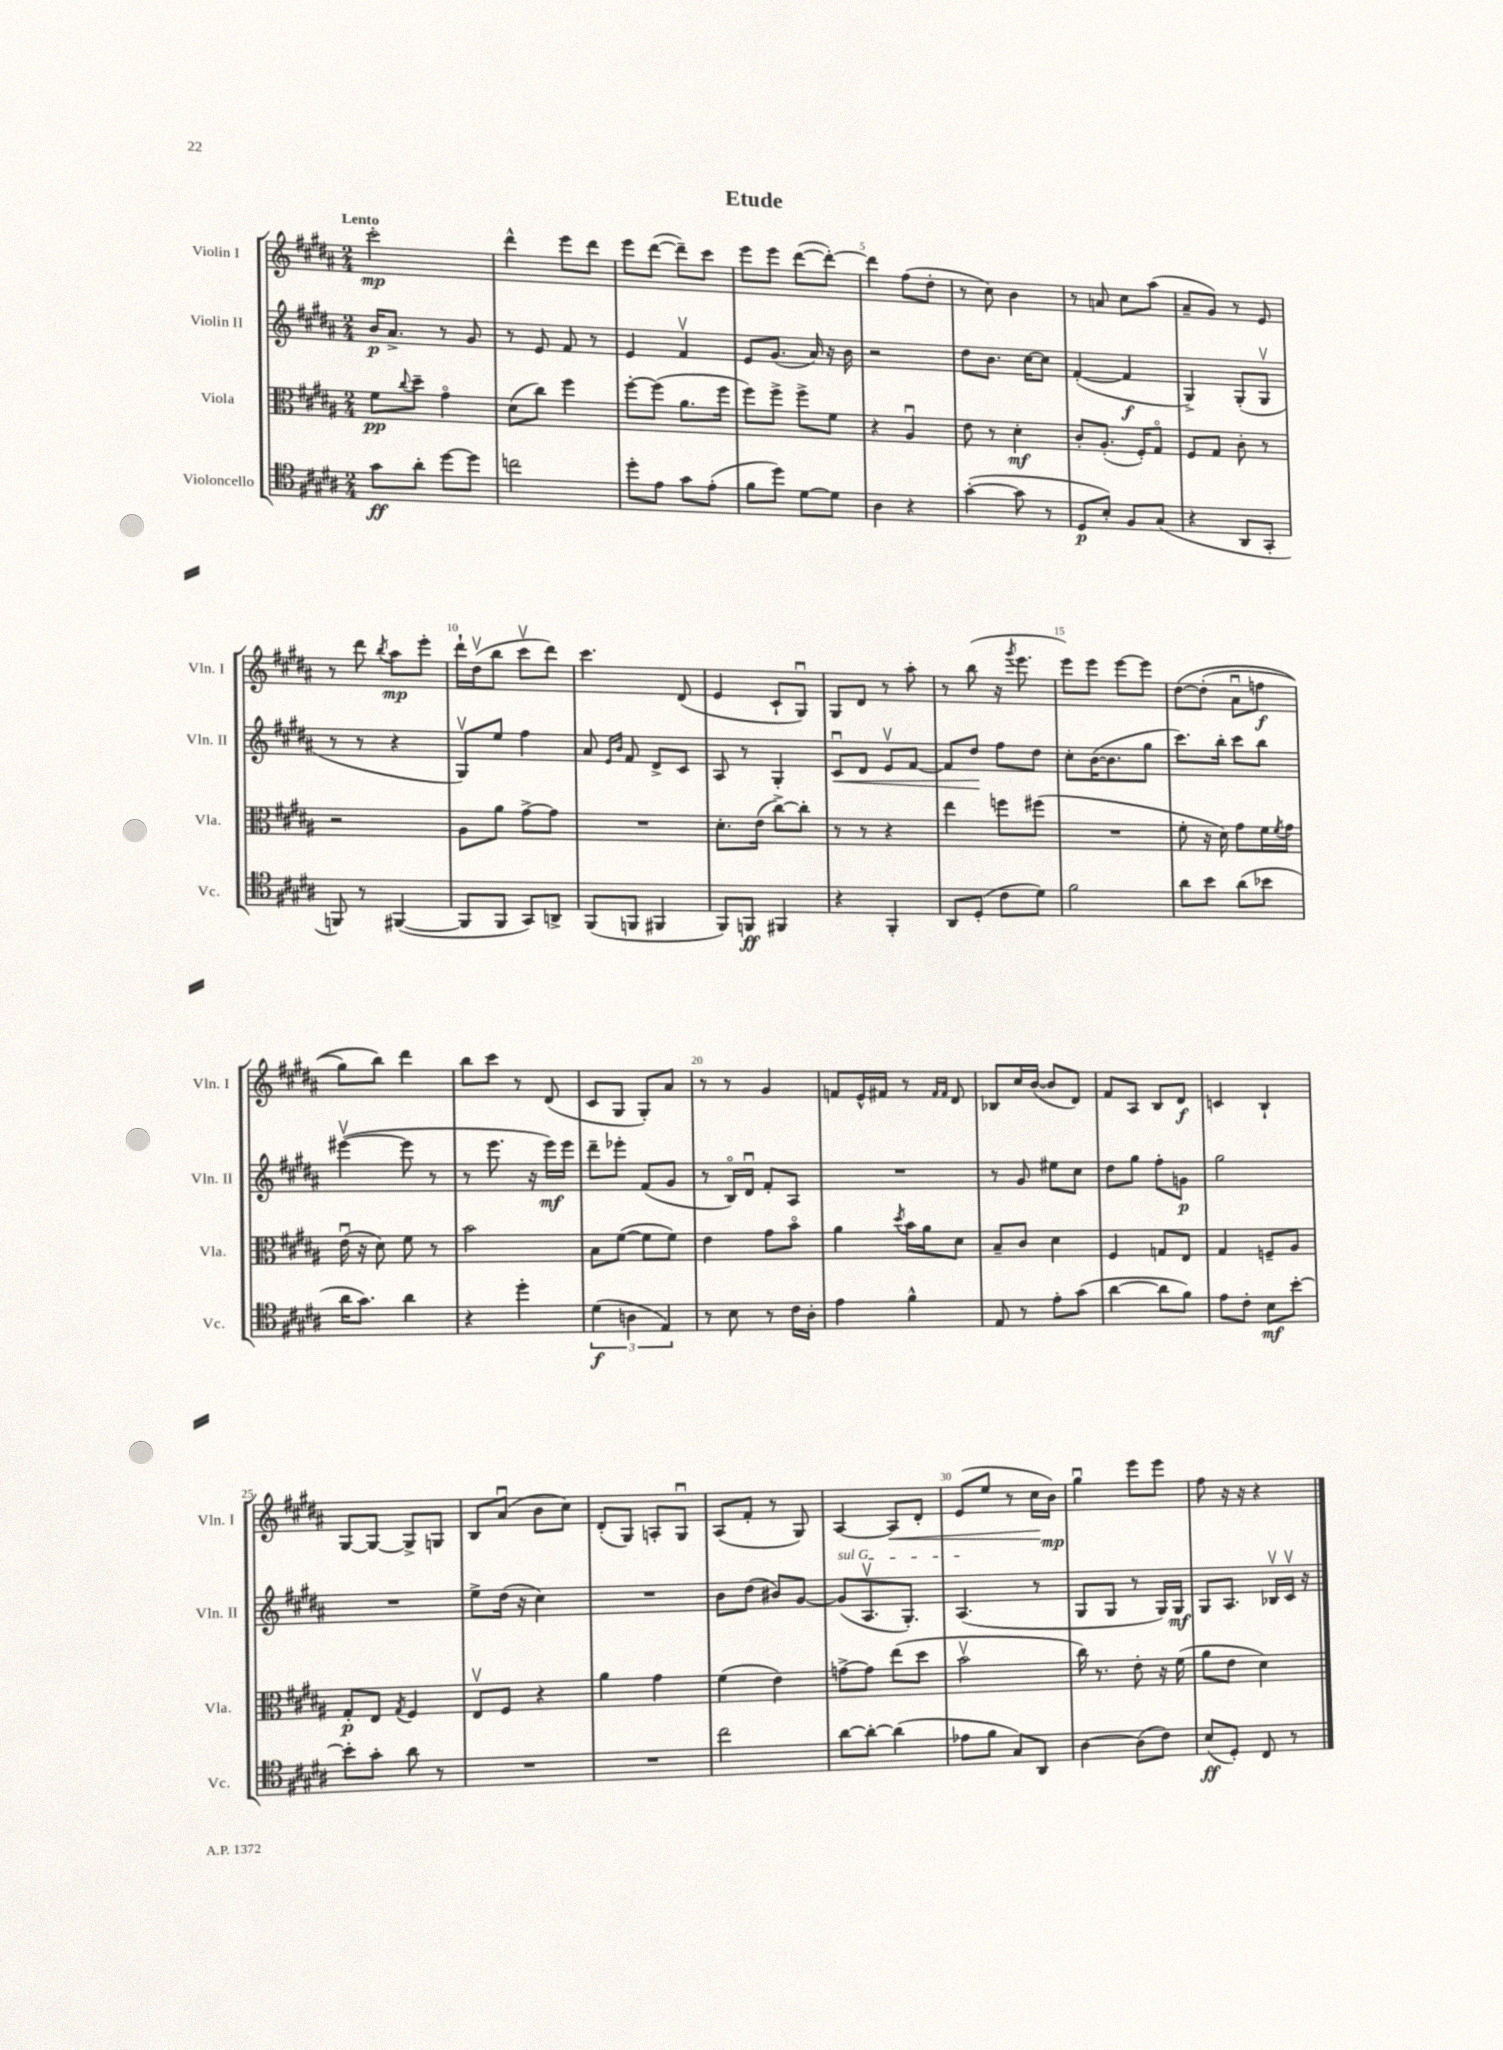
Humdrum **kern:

**kern	**kern	**kern	**kern
*staff4	*staff3	*staff2	*staff1
*clefC4	*clefC3	*clefG2	*clefG2
*k[f#c#g#d#a#]	*k[f#c#g#d#a#]	*k[f#c#g#d#a#]	*k[f#c#g#d#a#]
*M2/4	*M2/4	*M2/4	*M2/4
8g#	8f#	16b	2ccc#'
.	.	8.a#^	.
.	8qqcc#	.	.
8a#'	8dd#~	.	.
[8dd#	4g#o	8r	.
8dd#]	.	8g#	.
=	=	=	=
2cc	(8d#	8r	4ddd#^^
.	8cc#)	8e	.
.	4ff#	8f#	8eee
.	.	8r	8ddd#
=	=	=	=
8dd#'	[8ff#'	4e	8eee
8e	(8ff#]	.	([8ddd#
8g#	8.a#	4f#v	8ddd#~])
(8e'	.	.	8ccc#
.	16ff#	.	.
=	=	=	=
8f#	8ff#)	8e	8eee
8dd#)	8ff#^	(8.g#	8eee
[8d#	8ff#^	.	([8ddd#
.	.	16a#)	.
8d#]	8f#	16r	8ddd#'_)
.	.	16b	.
=	=	=	=
4A#	4r	2r	4ddd#]
4r	4A#u	.	(8ff#
.	.	.	8dd#'
=	=	=	=
([4g#'	8e	8dd#	8r
.	8r	8.b	8cc#)
8g#]	4d#'	.	4b
.	.	[16cc#	.
8r	.	8cc#]	.
=	=	=	=
8D#	8c#'	([4f#'	8r
8B')	(8.A#'	.	8a
8F#	.	4f#]	8cc#
.	16F#')	.	.
(8G#	8G#o	.	(8aa#
=	=	=	=
4r	8F#	4G#^)	8a#~
.	8G#	.	8g#)
8AA#	8c#'	(8G#'	8r
8GG#'	8r	8G#v	8e
=	=	=	=
8FF)	2r	8r	8r
8r	.	8r	8ddd#
.	.	.	8qbb
([4FF#	.	4r	8aa#
.	.	.	8eee'
=	=	=	=
8FF#]	8A#	8G#v)	16ddd#`
.	.	.	(16dd#v
8FF#	8a#	8ee	8bb
8GG#)	[8g#^	4ff#	8ccc#v
8AA^	8g#]	.	8ddd#)
=	=	=	=
(8FF#	2r	8a#	4.ccc#
.	.	16qqe	.
.	.	16qqb	.
8FF	.	8f#	.
4FF#	.	8d#^	.
.	.	8c#	(8d#
=	=	=	=
8FF#)	8.d#'	8A#	4e
8FF	.	8r	.
.	(16e	.	.
4FF#	[8cc#^)	4G#'	8c#`
.	8cc#']	.	8G#u)
=	=	=	=
4r	8r	8c#u	8G#
.	8r	8d#	8d#
4FF#'	4r	8ev	8r
.	.	[8f#	8aa#'
=	=	=	=
8AA#	4ee	8f#]	8r
(8D#'	.	8dd#	(8bb
8c#	8ff	8ff#	16r
.	.	.	8qggg#
.	.	.	8.eee
8d#)	(8ff#	8dd#	.
=	=	=	=
2f#	2r	8cc#'	8eee)
.	.	([16b	8eee
.	.	8.b]	.
.	.	.	[8eee
.	.	8gg#	8eee]
=	=	=	=
8a#	8f#'	8.ccc#)	&([8dd#
8b	16r	.	(8dd#']
.	16d#)	16bb'	.
(8a#	8g#	8ccc#	8a#u
8b-	16f#	8bb	8ff
.	8qf#	.	.
.	16g#	.	.
=	=	=	=
16a#	(16eu	([4eee#v	8gg#)
8.g#)	16r	.	.
.	8d#)	.	8bb&)
4a#	8f#	8eee#]	4ddd#
.	8r	8r	.
=	=	=	=
4r	2b	8r	8bb
.	.	8.eee	8ccc#
4dd#'	.	.	8r
.	.	16r	.
.	.	16eee)	(8d#
.	.	16eee	.
=	=	=	=
(6d#	8B	8ddd#~	8c#
.	([8f#	8eee-'	8G#
6A	.	.	.
.	8f#]	(8f#	8G#')
6E)	.	.	.
.	8f#)	8g#	8a#
=	=	=	=
8r	4e	8r	8r
8B	.	16Bo)	8r
.	.	16d#u	.
8r	8g#	8f#'	4g#
16c#	8bo	8A#	.
16A#'	.	.	.
=	=	=	=
4e	4a#	2r	8f
.	.	.	16e^^
.	.	.	16f#
.	8qdd#	.	.
4f#^^	16b	.	8r
.	16a#	.	.
.	.	.	16qqf#
.	.	.	16qqf#
.	8d#	.	8d#
=	=	=	=
8E	8B~	8r	8B-
8r	8c#	8g#	16cc#
.	.	.	([16b
8e'	4d#	8ee#	8b]
(8g#	.	8cc#	8d#)
=	=	=	=
[4a#	4F#	8dd#	8f#
.	.	8gg#	8A#
8a#]	8G	8ff#'	8B
8f#)	8E	8g	8d#
=	=	=	=
8e	4G#	2gg#	4c
8c#'	.	.	.
8B	8F~	.	4B`
[8b'	8A#	.	.
=	=	=	=
8b']	8G#'	2r	[8G#
8g#'	8E	.	8G#_
.	8qG#	.	.
8a#	4F#	.	8G#^]
8r	.	.	8G
=	=	=	=
2r	8Ev	8ee^	8B
.	8F#	(16dd#	(8a#u
.	.	16r	.
.	4r	4cc#)	8b
.	.	.	8cc#)
=	=	=	=
2r	4a#	2r	(8d#'
.	.	.	8G#)
.	4g#	.	8A'
.	.	.	8G#u
=	=	=	=
2cc#	(4f#	8b	(8A#
.	.	(8dd#	8f#'
.	4e)	8b#)	8r
.	.	[8g#	8G#)
=	=	=	=
[8a#	[8g^	(8g#]	[4A#
8a#'_	8g]	8.A#v	.
(4a#]	(8ee	.	8A#]
.	.	8.G#')	.
.	8dd#	.	8d#'
=	=	=	=
8e-	2bv	(4.A#	(8e
8f#	.	.	8ee
8G#)	.	.	8r
8AA#	.	8r	16cc#
.	.	.	16b)
=	=	=	=
[4A#	16cc#)	8G#	4gg#u
.	8.r	.	.
.	.	8G#	.
(8A#]	8e'	8r	8eee
8c#)	16r	16G#)	8eee
.	(16f#	16G#	.
=	=	=	=
(8B	8a#	8G#	8ff#
8D#')	8e	8.A#	16r
.	.	.	16r
8C#	4d#)	.	4r
.	.	16B-v	.
8r	.	16c#v	.
.	.	16r	.
==	==	==	==
*-	*-	*-	*-
